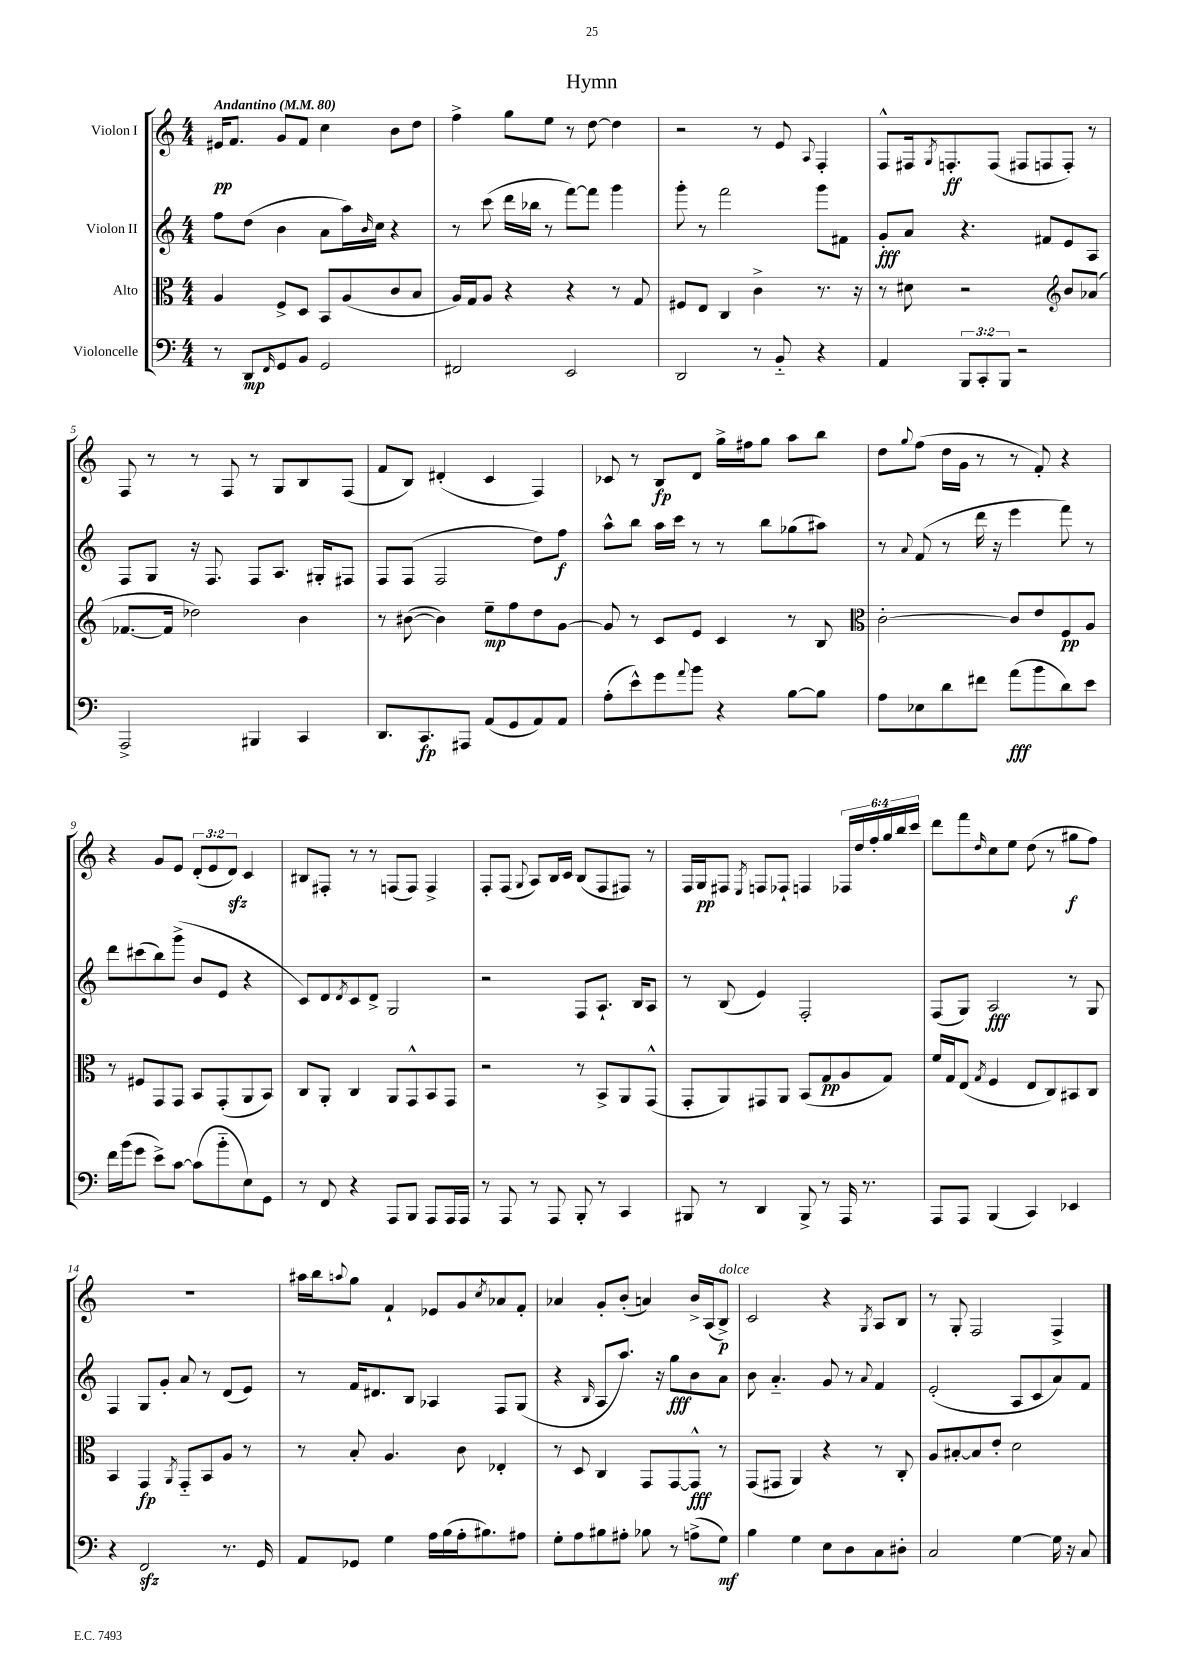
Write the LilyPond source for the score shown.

\header { title = "Hymn" }
<<
\new StaffGroup <<
\new Staff = "s0" \with { instrumentName = "Violon I" } {
    \clef treble \key c \major \numericTimeSignature \time 4/4 \override Staff.TupletNumber.text = #tuplet-number::calc-fraction-text \tempo "Andantino" 4 = 80
    eis'16\pp f'8. g'8 f'8 c''4 b'8 d''8 |
    f''4-> g''8 e''8 r8 d''8~ d''4 |
    r2 r8 e'8 \appoggiatura { a8 } f4-. |
    f8-^ fis16 \acciaccatura { g8 } f8.-.\ff f8( fis8 f8 f8-.) r8 |
    f8 r8 r8 f8 r8 g8 b8 f8( |
    f'8 b8) dis'4-.( c'4 f4) |
    ces'8 r8 b8\fp d'8 g''16-> fis''16 g''8 a''8 b''8 |
    d''8 \appoggiatura { g''8 } f''8( d''16 g'16 r8 r8 f'8-.) r4 |
    r4 g'8 e'8 \tuplet 3/2 { d'8-.( e'8 d'8\sfz) } c'4 |
    bis8 fis8-. r8 r8 f8( f8) f4-> |
    f8-. f8( \appoggiatura { g8 } a8) b16 c'16 b8( f8 fis8) r8 |
    f16 g16\pp fis8 \acciaccatura { e8 } f8 fes8-! f4 \tuplet 6/4 { fes16 d''16 f''16-. g''16 b''16 c'''16 } |
    d'''8 f'''8 \grace { d''16 } c''8 e''8 d''8( r8 gis''8\f f''8) |
    R1 |
    ais''16 b''16 \appoggiatura { a''8 } g''8 f'4-! ees'8 g'8 \acciaccatura { c''8 } aes'8 f'8-. |
    aes'4 g'8-. b'8-.( a'4) b'16-> a16( b8->\p^\markup { \italic "dolce" }) |
    c'2 r4 \acciaccatura { g8 } a8 b8 |
    r8 g8-. f2 f4-> \bar "|." |
}
\new Staff = "s1" \with { instrumentName = "Violon II" } {
    \clef treble \key c \major \numericTimeSignature \time 4/4
    f''8 d''8( b'4 a'8 a''16) \grace { b'16 } c''16 r4 |
    r8 c'''8( d'''16 bes''16 r8 f'''8~) f'''8 g'''4 |
    g'''8-. r8 f'''2 g'''8 fis'8 |
    g'8-.\fff a'8 r4. fis'8 e'8 a8 |
    f8 g8 r16 f8. f8 a8. gis16-. fis8 |
    f8 f8( f2 d''8) f''8\f |
    a''8-^ b''8 a''16 c'''16 r8 r8 b''8 ges''8( ais''8) |
    r8 \appoggiatura { a'8 } f'8( r8 d'''16 r16 e'''4 f'''8) r8 |
    d'''8 cis'''8( b''8) g'''8->( b'8 e'8 r4 |
    c'8) d'8 \acciaccatura { d'8 } c'8 d'8-> g2 |
    r2 f8 a8.-! b16 a8 |
    r8 b8( e'4) f2-. |
    f8( g8) a2\fff r8 g8 |
    f4 g8 g'8-. a'8 r8 d'8( e'8) |
    r8 f'16 dis'8. b8 aes4 f8 g8( |
    r4 \grace { b16 } a8 a''8.) r16 g''8\fff b'8 a'8 |
    b'8 a'4.-_ g'8 r8 \appoggiatura { a'8 } f'4 |
    e'2-.( a8 c'8 a'8) f'8 \bar "|." |
}
\new Staff = "s2" \with { instrumentName = "Alto" } {
    \clef alto \key c \major \numericTimeSignature \time 4/4
    a4 f8-> d8 b,8 a8( c'8 b8 |
    a16) g16 a8 r4 r4 r8 g8 |
    fis8 e8 c4 c'4-> r8. r16 |
    r8 dis'8 r2 \clef treble b'8 aes'8( |
    fes'8.~ fes'16 des''2) b'4 |
    r8 bis'8~( bis'4) e''8--\mp f''8 d''8 g'8~ |
    g'8 r8 c'8 e'8 c'4 r8 b8 |
    \clef alto c'2~-. c'8 e'8 f8\pp a8 |
    r8 fis8 g,8 g,8 b,8 g,8-.( a,8 b,8) |
    c8 a,8-. c4 a,8 g,8-^ b,8 g,8 |
    r2 r8 b,8-> a,8 g,8-^( |
    g,8-. a,8) gis,8 a,8 b,8( g8\pp a8 g8) |
    f'16 g16 e8( \acciaccatura { g8 } f4 e8 c8) bis,8 c8 |
    b,4 g,4\fp \acciaccatura { a,8 } g,8-_ b,8 a8 r8 |
    r8 b8-. a4. c'8 ees4-. |
    r8 d8 c4 g,8 g,8~ g,8-^\fff r8 |
    g,8( gis,8 a,4) r4 r8 c8-. |
    a8 bis8~-. bis8 e'8-. d'2 \bar "|." |
}
\new Staff = "s3" \with { instrumentName = "Violoncelle" } {
    \clef bass \key c \major \numericTimeSignature \time 4/4 \override Staff.TupletNumber.text = #tuplet-number::calc-fraction-text
    r8 d,8\mp \grace { f,16 } g,8 b,8 g,2 |
    fis,2 e,2 |
    d,2 r8 b,8-_ r4 |
    a,4 \tuplet 3/2 { b,,8 c,8-. b,,8 } r2 |
    a,,2-> bis,,4 c,4 |
    d,8. c,8.\fp ais,,8 a,8( g,8 a,8) a,8 |
    a8-.( e'8-^) g'8 \appoggiatura { a'8 } b'8 r4 b8~ b8 |
    a8 ees8 d'8 fis'8 a'8\fff( b'8 d'8) e'8 |
    f'16 b'16( g'8 e'8->) c'8~ c'8( b'8-_ e8) g,8 |
    r8 f,8 r4 a,,8 b,,8 a,,8 a,,16 a,,16 |
    r8 a,,8 r8 a,,8 b,,8-. r8 c,4 |
    bis,,8 r8 d,4 bis,,8-> r8 a,,16 r8. |
    a,,8 a,,8 b,,4( c,4) ees,4 |
    r4 f,2\sfz r8. g,16 |
    a,8 ges,8 g4 a16 b16( a16-. bis8.) ais8 |
    g8-. a8 bis8 ais8-. bes8 r8 a8->( g8\mf) |
    b4 g4 e8 d8 c8 dis8-. |
    c2 g4~ g16 r16 c8 \bar "|." |
}
>>
>>
